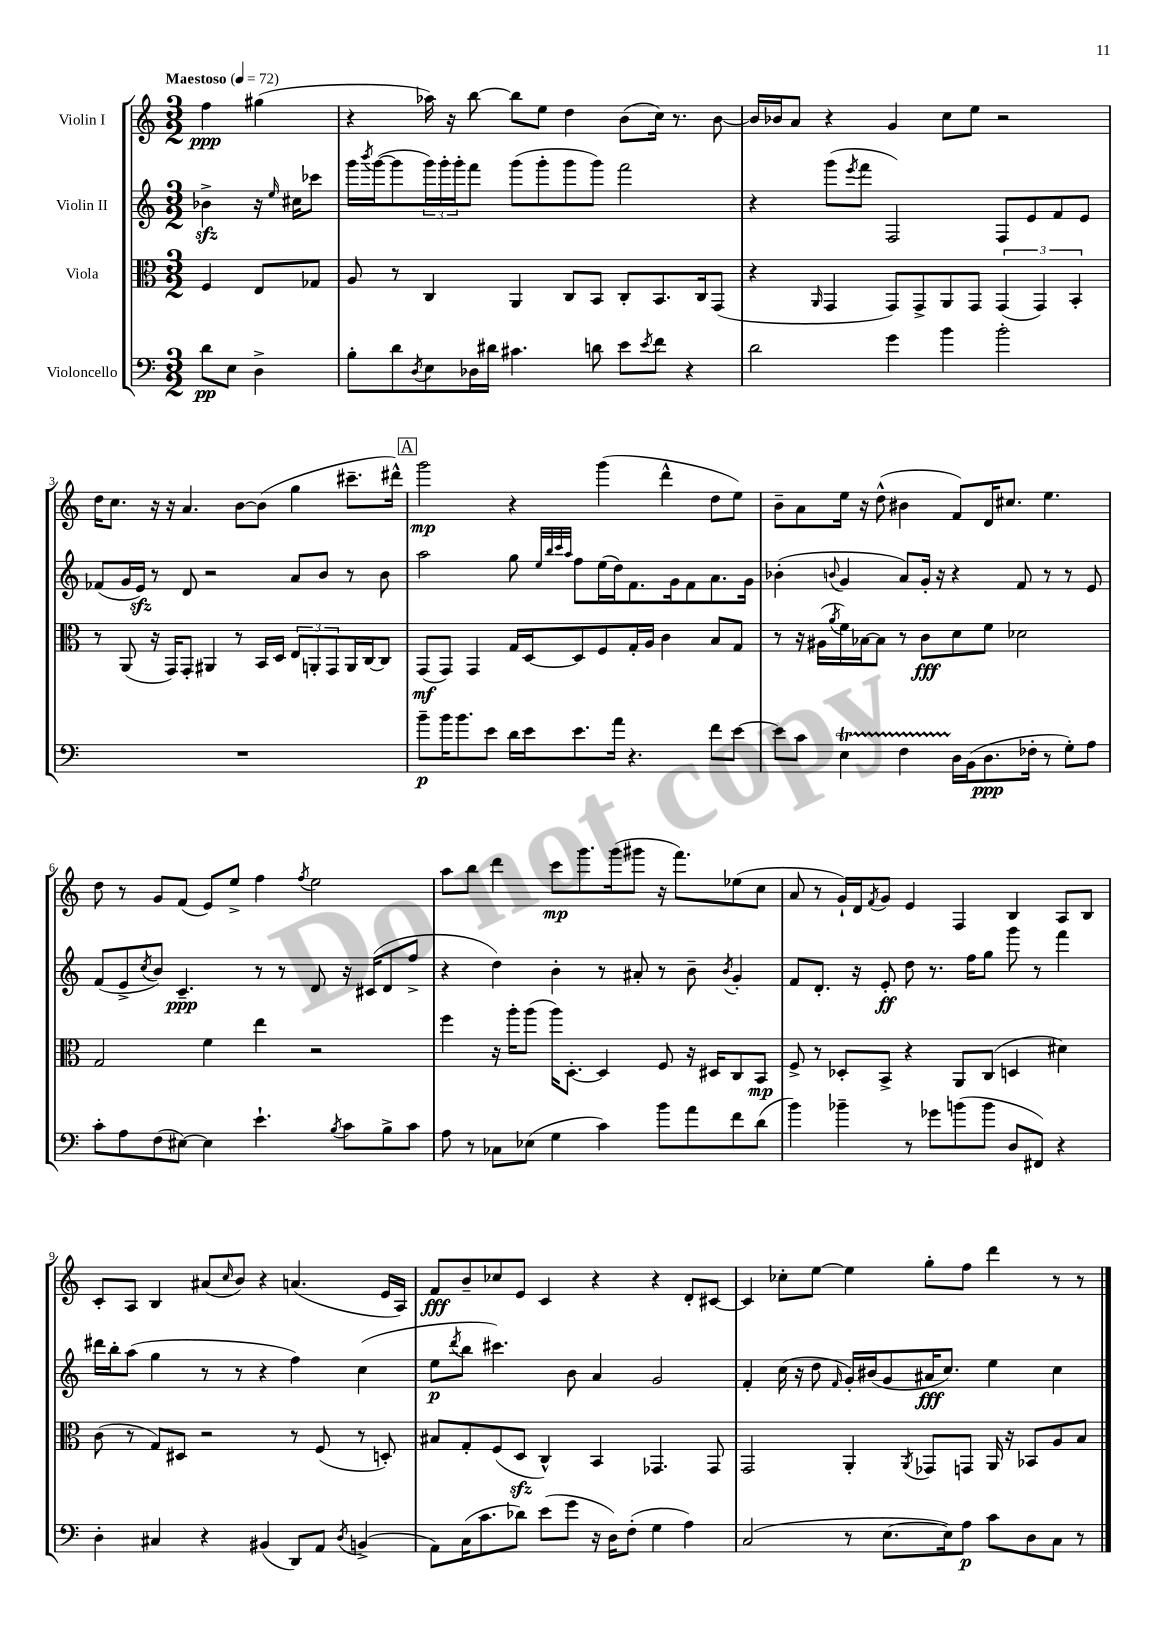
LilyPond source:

<<
\new StaffGroup <<
\new Staff = "s0" \with { instrumentName = "Violin I" } {
    \clef treble \key c \major \numericTimeSignature \time 3/2 \partial 2 \tempo "Maestoso" 4 = 72
    f''4\ppp gis''4( |
    r4 aes''16) r16 b''8~ b''8 e''8 d''4 b'8( c''16) r8. b'8~ |
    b'16 bes'16 a'8 r4 g'4 c''8 e''8 r2 |
    d''16 c''8. r16 r16 a'4. b'8~ b'8( g''4 cis'''8.-- dis'''16-^) |
    \mark \markup { \box "A" } g'''2\mp r4 g'''4( d'''4-^ d''8 e''8) |
    b'8-- a'8 e''16 r16 d''8-^( bis'4 f'8) d'16 cis''8. e''4. |
    d''8 r8 g'8 f'8( e'8) e''8-> f''4 \acciaccatura { f''8 } e''2 |
    a''8 b''8 d'''4 c'''8\mp g'''8. g'''16( gis'''8 r16 f'''8.) ees''8( c''8 |
    a'8 r8 g'16-!) d'16 \acciaccatura { f'8 } g'8 e'4 f4 b4 a8 b8 |
    c'8-. a8 b4 ais'8( \grace { c''16 } b'8) r4 a'4.( e'16 a16) |
    f'8\fff b'8-- ces''8 e'8 c'4 r4 r4 d'8-. cis'8~ |
    cis'4 ces''8-. e''8~ e''4 g''8-. f''8 d'''4 r8 r8 \bar "|." |
}
\new Staff = "s1" \with { instrumentName = "Violin II" } {
    \clef treble \key c \major \numericTimeSignature \time 3/2 \partial 2
    bes'4->\sfz r16 \grace { e''16 } cis''16 ces'''8 |
    g'''16 \acciaccatura { b'''8 } g'''16~( g'''8 \tuplet 3/2 { g'''16) g'''16-. g'''16-. } f'''8 g'''8( g'''8-. g'''8 g'''8) f'''2 |
    r4 g'''8( \acciaccatura { e'''8 } f'''8 f2) f8 e'8 f'8 e'8 |
    fes'8( g'16 e'16\sfz) r8 d'8 r2 a'8 b'8 r8 b'8 |
    \mark \markup { \box "A" } a''2 g''8 \grace { e''32 b''32 c'''32 a''32 } f''8 e''16( d''16) f'8. g'16 f'8 a'8. g'16 |
    bes'4-.( \appoggiatura { b'8 } g'4 a'8) g'16-. r16 r4 f'8 r8 r8 e'8 |
    f'8( e'8-> \acciaccatura { c''8 } b'8) c'4.--\ppp r8 r8 d'8 r16 cis'16( d'8 f''8-> |
    r4 d''4) b'4-. r8 ais'8-. r8 b'8-- \acciaccatura { b'8 } g'4-. |
    f'8 d'8.-. r16 e'8-.\ff d''8 r8. f''16 g''8 g'''8 r8 f'''4 |
    dis'''16 b''16-. a''8( g''4 r8 r8 r4 f''4) c''4( |
    e''8\p \acciaccatura { d'''8 } b''8 cis'''4.) b'8 a'4 g'2 |
    f'4-. c''16( r16 d''8 \grace { f'16 } g'16-.) bis'16( g'8 ais'16\fff c''8.) e''4 c''4 \bar "|." |
}
\new Staff = "s2" \with { instrumentName = "Viola" } {
    \clef alto \key c \major \numericTimeSignature \time 3/2 \partial 2
    f4 e8 ges8 |
    a8 r8 c4 a,4 c8 b,8 c8-. b,8. c16 g,8( |
    r4 \grace { a,16 } g,4 g,8) g,8-> a,8 g,8 \tuplet 3/2 { g,4( g,4) b,4-. } |
    r8 a,8( r16 g,16) g,8-. ais,4 r8 b,16 d16 \tuplet 3/2 { e8 a,8-. g,8 } a,16 c16~ c8 |
    \mark \markup { \box "A" } g,8\mf( g,8) g,4 g16 d16~ d8 f8 g16-. a16 c'4 b8 g8 |
    r8 r16 ais16( \acciaccatura { a'8 } f'16) bes16~ bes8 r8 c'8\fff d'8 f'8 des'2 |
    g2 f'4 e''4 r2 |
    f''4 r16 a''16-. a''8( a''16) d8.~-. d4 f8 r16 dis16 c8 b,8\mp |
    f8-> r8 des8-. b,8-> r4 a,8 c8( d4 dis'4) |
    c'8( r8 g8) dis8 r2 r8 f8( r8 d8-.) |
    bis8 g8-. f8( d8\sfz c4-^) b,4 ges,4. ges,8 |
    g,2 a,4-. \acciaccatura { a,8 } ges,8 g,8 a,16 r16 bes,8 a8 b8 \bar "|." |
}
\new Staff = "s3" \with { instrumentName = "Violoncello" } {
    \clef bass \key c \major \numericTimeSignature \time 3/2 \partial 2
    d'8\pp e8 d4-> |
    b8-. d'8 \acciaccatura { d8 } e8 des16 dis'16 cis'4. d'8 e'8 \acciaccatura { e'8 } f'8 r4 |
    d'2 g'4 b'4 b'2-. |
    R1. |
    \mark \markup { \box "A" } b'8--\p b'16 b'8. e'8 d'16 e'16 e'8. a'16 r4. f'8 e'8~ |
    e'8 c'8 e4\startTrillSpan f4 d16\stopTrillSpan b,16( d8.\ppp fes16-. r8 g8-.) a8 |
    c'8-. a8 f8( eis8~) eis4 e'4.-! \acciaccatura { b8 } c'8 b8-> c'8 |
    a8 r8 ces8 ees8( g4 c'4) b'8 a'8 f'8 d'8( |
    b'4) bes'4-- r8 ges'8 b'8( b'8 d8 fis,8) r4 |
    d4-. cis4 r4 bis,4( d,8) a,8 \acciaccatura { d8 } b,4->( |
    a,8) c16( c'8. des'8) e'8( g'8 r16 d16) f8-.( g4 a4) |
    c2( r8 e8.~ e16) a8\p c'8 d8 c8 r8 \bar "|." |
}
>>
>>
